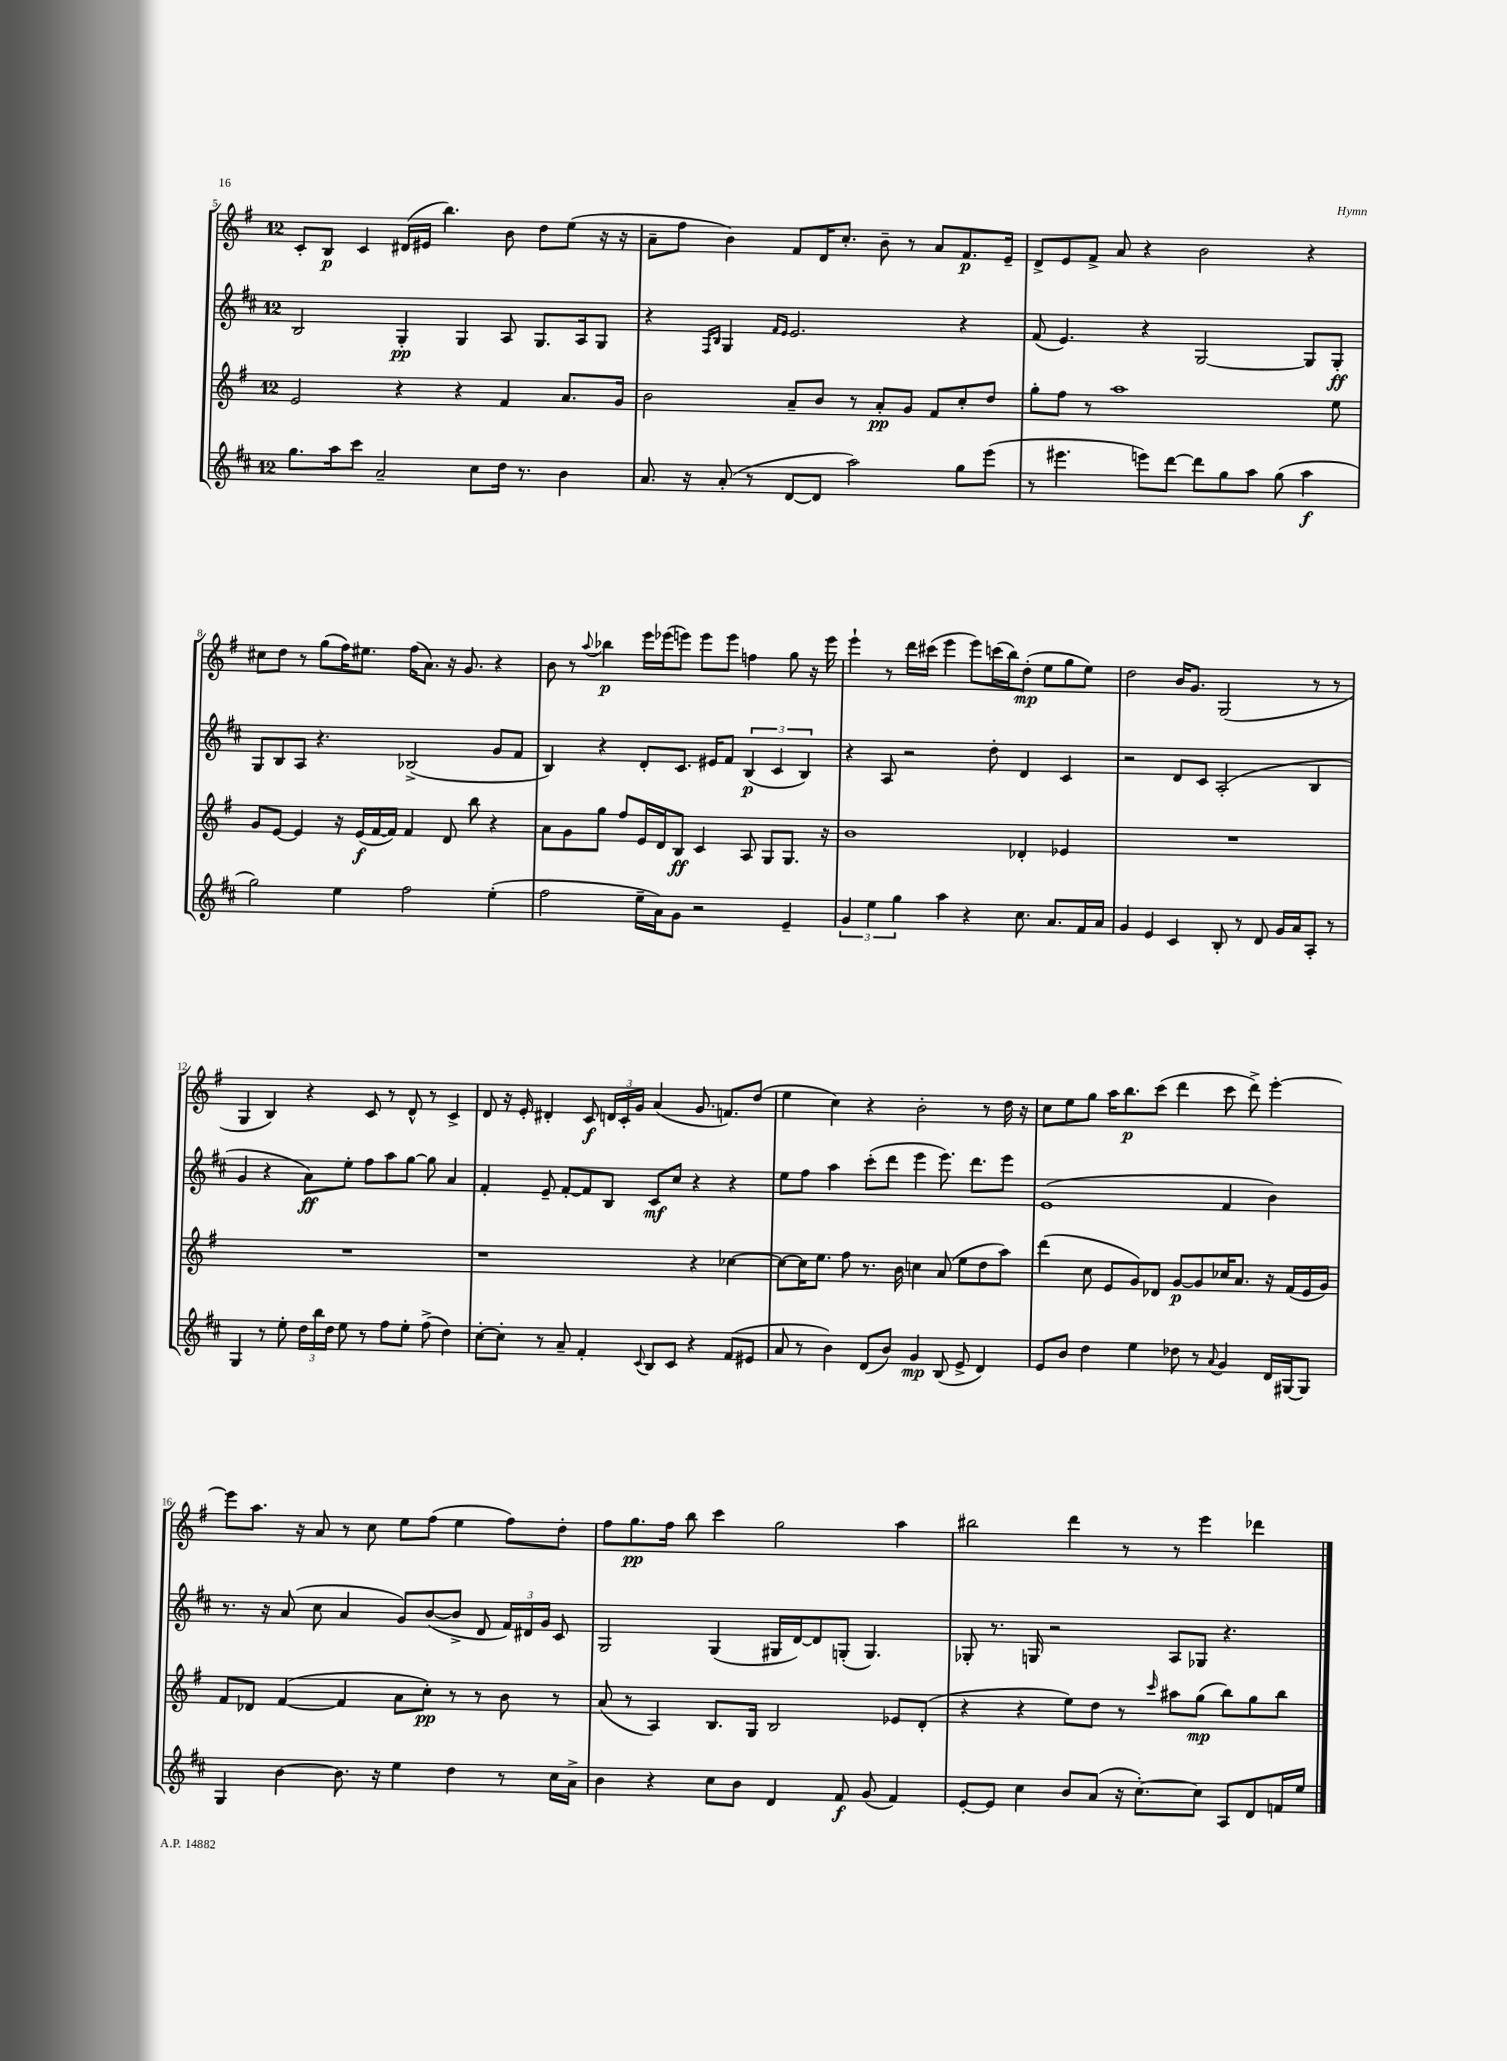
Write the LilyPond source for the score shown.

<<
\new StaffGroup <<
\new Staff = "s0" {
    \clef treble \key g \major \once \override Staff.TimeSignature.style = #'single-digit \time 12/8
    \autoBeamOff c'8[-. b8]\p c'4 dis'16[( eis'16] b''4.) b'8 d''8[ e''8]( r16 r16 |
    a'8[-- fis''8] b'4) fis'8[ d'16 c''8.]-. b'8-- r8 a'8[ fis'8.\p e'16]-- |
    d'8[-> e'8 fis'8]-> a'8 r4 b'2 r4 |
    cis''8[ d''8] r8 g''8[( fis''16) eis''8.] fis''16[( a'8.]) r16 g'8. r4 |
    b'8 r8 \appoggiatura { a''8 } bes''4\p e'''16[ ees'''16( e'''8]) e'''8[ e'''8] f''4 g''8 r16 e'''16 |
    e'''4-! r8 d'''16[ cis'''16]( e'''4 e'''8[) c'''16( b''16) d''8]-.\mp( e''8[ g''8 e''8]) |
    d''2 b'16[ g'8.] g2( r8 r8 |
    g4 b4) r4 c'8 r8 d'8-^ r8 c'4-> |
    d'8 r16 e'16-. dis'4-. c'8\f \tuplet 3/2 { d'16[ c'16-. g'16] } a'4( g'8. f'8.[) d''8]( |
    e''4 c''4) r4 b'2-. r8 d''16 r16 |
    c''8[ e''8 g''8] a''16[ b''8.\p c'''8]( d'''4 c'''8 d'''8->) e'''4~-. |
    e'''8[ a''8.] r16 a'8 r8 c''8 e''8[ fis''8]( e''4 fis''8[) d''8]-. |
    fis''8[ g''8.\pp fis''16] b''8 c'''4 g''2 a''4 |
    bis''2 d'''4 r8 r8 e'''4 des'''4 \bar "|." |
}
\new Staff = "s1" {
    \clef treble \key d \major \once \override Staff.TimeSignature.style = #'single-digit \time 12/8
    \autoBeamOff b2 g4-.\pp g4 a8 g8.[ a16 g8] |
    r4 \grace { fis16[ b16] } g4 \grace { fis'16[ e'16] } e'2. r4 |
    fis'8( e'4.) r4 g2~ g8[ g8]-.\ff |
    g8[ b8 a8] r4. bes2->( g'8[ fis'8] |
    b4) r4 d'8[-. cis'8.] eis'16[ fis'8] \tuplet 3/2 { b4\p( cis'4 b4) } |
    r4 a8 r2 d''8-. d'4 cis'4 |
    r2 d'8[ cis'8] a2-.( b4 |
    g'4 r4 a'8[\ff) e''8]-. fis''8[ a''8 g''8]~ g''8 a'4 |
    fis'4-. e'8-- fis'8[~-. fis'8 b8] cis'8[\mf cis''8] r4 r4 |
    e''8[ fis''8] a''4 cis'''8[-.( d'''8] e'''4 e'''8.) d'''8.[ e'''8] |
    e'1( fis'4 b'4) |
    r8. r16 a'8( cis''8 a'4 g'8[) b'8~( b'8]-> d'8 \tuplet 3/2 { fis'16[) dis'16 g'16] } cis'8 |
    g2 g4( gis16[ d'16~) d'8 g8]-.( g4.) |
    ges8-. r8. g16 r2 a8[ ges8] r4. \bar "|." |
}
\new Staff = "s2" {
    \clef treble \key g \major \once \override Staff.TimeSignature.style = #'single-digit \time 12/8
    \autoBeamOff e'2 r4 r4 fis'4 a'8.[ g'16] |
    b'2 a'8[-- b'8] r8 a'8[-.\pp g'8] fis'8[ c''8-. d''8] |
    g''8[-. fis''8] r8 a''1 e''8 |
    g'8[ e'8]~ e'4 r16 e'16[\f( fis'16~ fis'16]) fis'4 d'8 b''8 r4 |
    a'8[ g'8 g''8] fis''8[ e'16 d'16 b8]\ff c'4 a8 g8[ g8.] r16 |
    b'1 des'4-. ees'4 |
    R1. |
    R1. |
    r1 r4 ces''4~ |
    ces''8[~ ces''16 e''8.] fis''8 r8. b'16 c''4 a'8( e''8[ d''8 a''8]) |
    d'''4( c''8 e'8[ g'8) des'8] g'8[~\p g'8 ces''16 a'8.] r16 fis'16[( e'16 g'16]) |
    fis'8[ des'8] fis'4~( fis'4 a'8[ c''8]-.\pp) r8 r8 b'8 r8 |
    a'8( r8 a4) b8.[ g16] b2 ees'8[ d'8]-.( |
    r4 r4 e''8[) d''8] r8 \grace { c'''16 } ais''8[ g''8]\mp( b''8[) g''8 b''8] \bar "|." |
}
\new Staff = "s3" {
    \clef treble \key d \major \once \override Staff.TimeSignature.style = #'single-digit \time 12/8
    \autoBeamOff g''8.[ a''16 cis'''8] a'2-- cis''8[ d''16] r8. b'4 |
    a'8. r16 a'8-.( r8 d'8[~ d'8] a''2) g''8[ e'''8]( |
    r8 eis'''4. e'''8[) d'''8]~ d'''8[ g''8 a''8] g''8( a''4\f |
    g''2) e''4 fis''2 e''4-.( |
    fis''2 e''16[-- a'16) g'8] r2 e'4-- |
    \tuplet 3/2 { g'4 e''4 g''4 } a''4 r4 cis''8. a'8.[ fis'16 a'16] |
    g'4 e'4 cis'4 b8-. r8 d'8 g'16[ a'16 a8]-. r8 |
    g4 r8 e''8-. \tuplet 3/2 { d''16[ b''16 d''16] } e''8 r8 fis''8[ e''8]-. fis''8->( d''4) |
    cis''8[~-. cis''8]-. r8 a'8-- fis'4-. \appoggiatura { cis'8 } b8[ cis'8] r4 fis'8[( eis'8] |
    a'8 r8 b'4) d'8[( b'8]) g'4\mp b8( e'8-> d'4) |
    e'8[ b'8] d''4 e''4 des''8 r8 \appoggiatura { a'8 } g'4 d'16[ gis16~ gis8] |
    g4 b'4~ b'8. r16 e''4 d''4 r8 cis''16[ a'16]-> |
    b'4 r4 cis''8[ b'8] d'4 fis'8\f g'8( fis'4) |
    e'8[~-. e'8] cis''4 b'8[ a'8]( r16 cis''8.[~-.) cis''8] a8[ d'8 f'16 e''16] \bar "|." |
}
>>
>>
\layout { \context { \Score currentBarNumber = #5 } }
